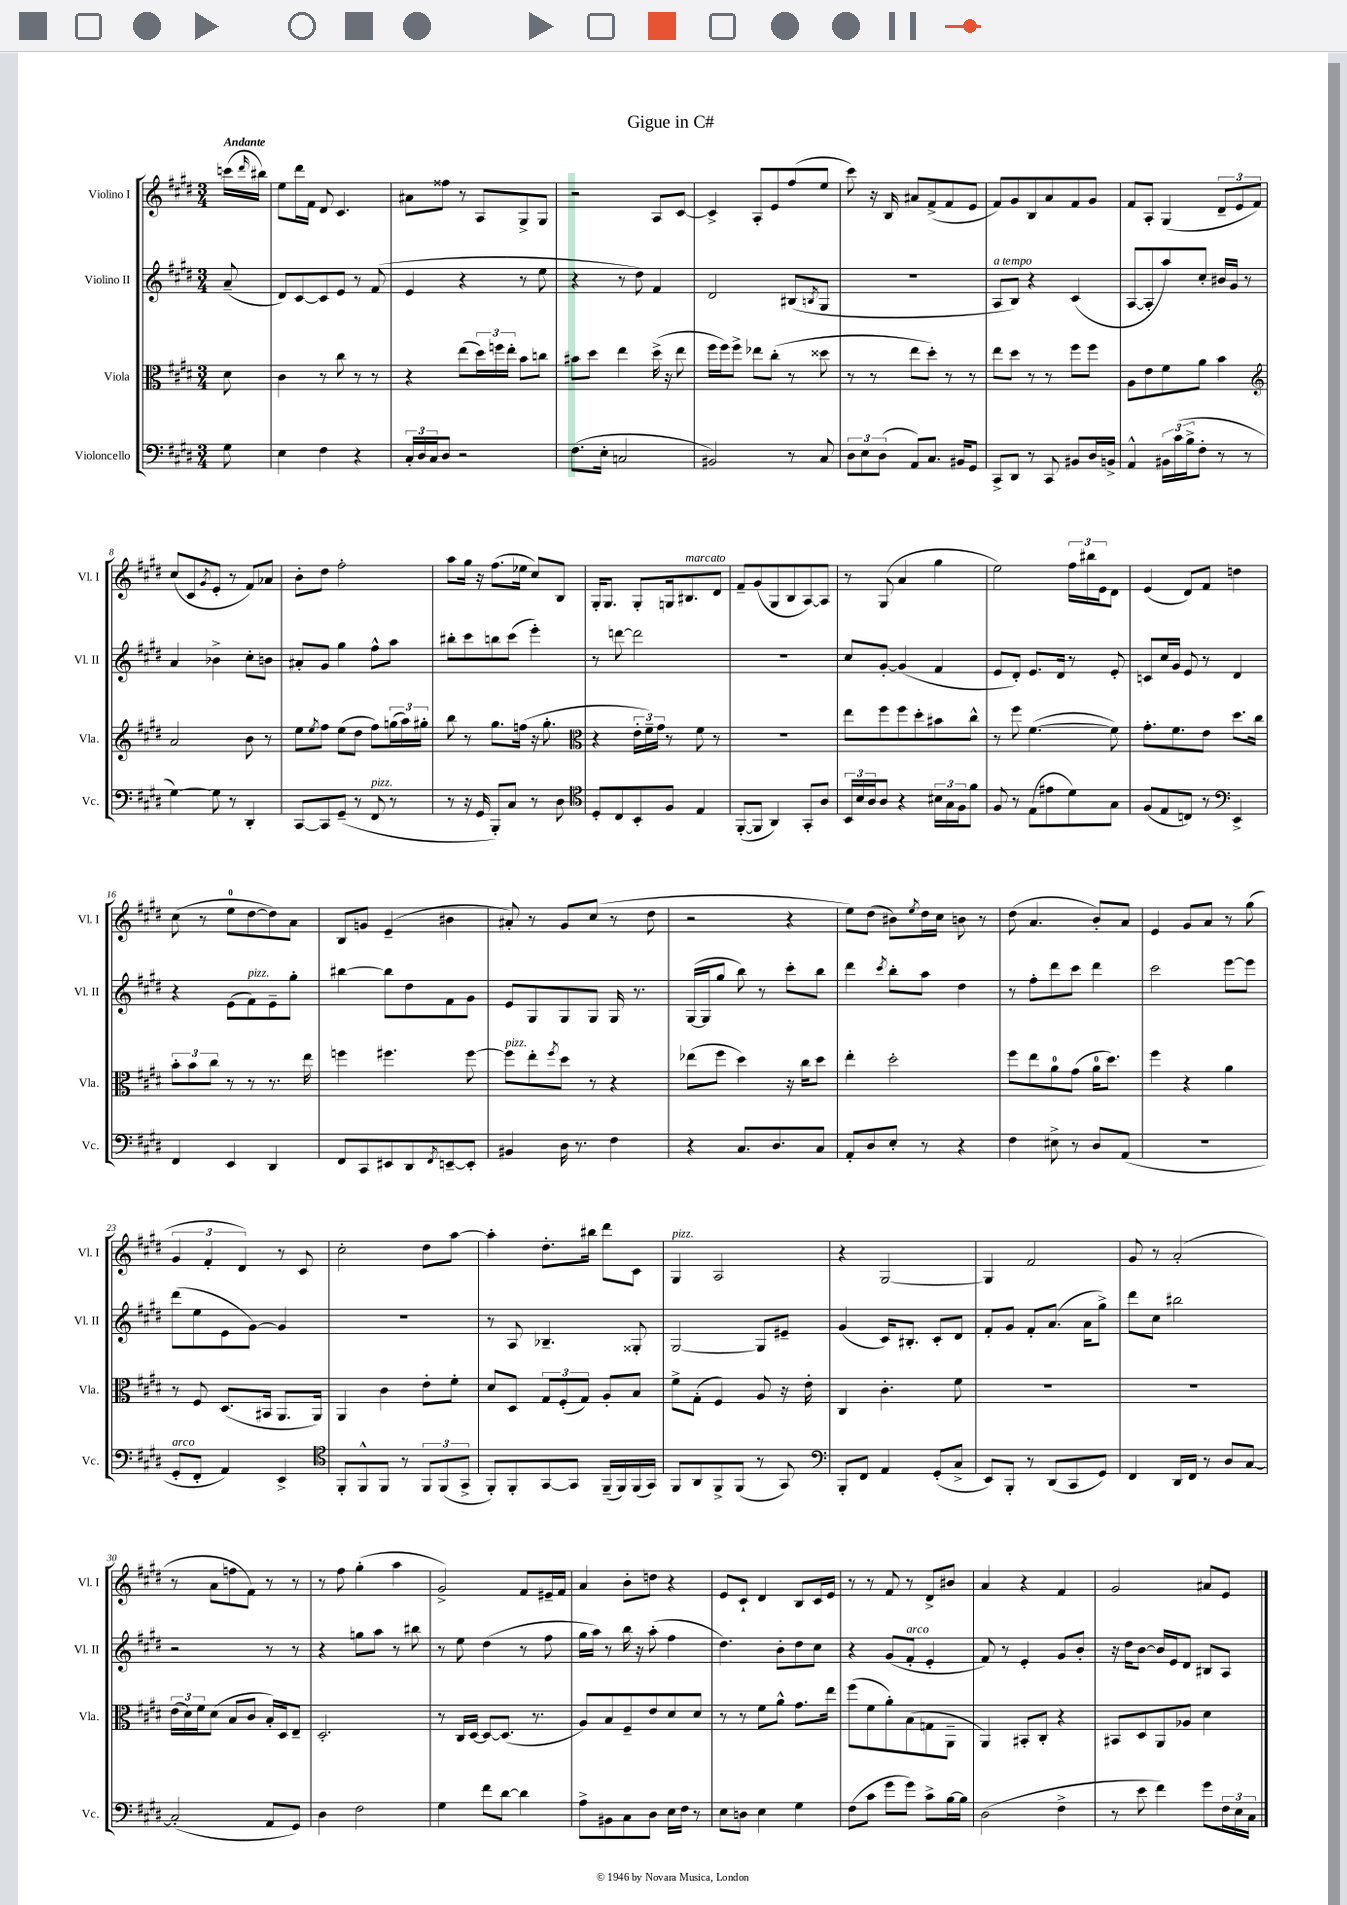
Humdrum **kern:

**kern	**kern	**kern	**kern
*staff4	*staff3	*staff2	*staff1
*clefF4	*clefC3	*clefG2	*clefG2
*k[f#c#g#d#]	*k[f#c#g#d#]	*k[f#c#g#d#]	*k[f#c#g#d#]
*M3/4	*M3/4	*M3/4	*M3/4
8G#\	8d#\	(8a~/	(16ccc\LL
.	.	.	16qqddd#/
.	.	.	16bb#\JJ)
=	=	=	=
4E\	4c#\	8d#/L)	8ee\L
.	.	[8c#/	16ddd#\L
.	.	.	16f#\JJ
4F#\	8r	8c#/]	8d#/
.	8cc#\	8e/J	4.c#/
4r	8r	8r	.
.	8r	(8f#/	.
=	=	=	=
24C#'/LL	4r	4e/	8a#\L
24D#/	.	.	.
24C#/J	.	.	.
8D#/J	.	.	8ff##\J
2r	(8ee\L	4r	8r
.	24dd#\L)	.	8A/L
.	24ff\	.	.
.	24ee'\JJ	.	.
.	8b\L	8r	8G#^/
.	8cc\J	8ee\	8G#/J
=	=	=	=
(8.F#\L	8b#\L	4r	2r
.	8dd#\J	.	.
16E'\Jk	.	.	.
2C/	4ee\	8r	.
.	.	8dd#\)	.
.	(16dd#^\	4f#/	8A/L
.	16r	.	.
.	8ee\	.	[8c#/J
=	=	=	=
2BB#/)	16ff#\LL	2d#/	4c#^/]
.	16ff#\J)	.	.
.	8ff#^\J	.	.
.	8ee-\L	.	8A'/L
.	(8cc#'\J	.	8e/
8r	8r	(8B#/L	(8ff#/
.	.	8qB/	.
8C#/	8dd##\	8G#/J	8ee/J
=	=	=	=
12D#\L	8r	2.r	8ccc#\)
12E\	.	.	.
.	8r	.	16r
(12D#\J	.	.	.
.	.	.	16B/
8AA/L)	8ee\L	.	8a#/L
8.C#/J	8dd#'\J)	.	(8f#^/
.	8r	.	8f#/
16BB#/LK	.	.	.
8GG#/J	8r	.	8e/J
=	=	=	=
8CC#^/L	8ee\L	8A/L	8f#/L)
8DD#/J	8dd#\J	8B/J)	8g#/
8r	8r	4r	8B/
8CC#/	8r	.	8a/
8BB#/L	8ff#\L	(4c#/	8f#/
16D#/L	8ff#\J	.	8g#/J
16BB^/JJ	.	.	.
=	=	=	=
4AA^^/	8A\L	[8A/L	8f#/L
.	8e\	8A'/]	8A'/J
24BB#\LL	8f#\	8aa/)	(4G#/
(24c#\	.	.	.
24B^\J	.	.	.
8F#'\J	8a\J	8cc#'/J	.
8r	4b\	16b#/LL	12d#~/L
.	.	16g#/JJ	.
.	.	.	12e/
8r	.	8r	.
.	.	.	12f#/J)
=	=	=	=
*	*clefG2	*	*
[4G#\)	2a/	4a/	(8cc#/L
.	.	.	8c#/
.	.	.	8qg#/
8G#\]	.	4b-^\	8e'/J
8r	.	.	8r
4DD#'/	8b\	8cc#'\L	8f#/L)
.	8r	8b\J	8a-/J
=	=	=	=
[8CC#/L	8ee\L	8a#'/L	8b'\L
.	8qee/	.	.
8CC#/]	8ff#\J	8g#/J	8dd#\J
(8GG#~/J	(8ee\L	4gg#\	2ff#'\
8r	8dd#\J	.	.
8FF#/	8ff#\L)	8ff#^^\L	.
8r	(24gg\L	8aa\J	.
.	24aa\)	.	.
.	24gg#'\JJ	.	.
=	=	=	=
8r	8bb\	8bb#'\L	8aa\L
16r	8r	8ccc#\	16gg#\Jk
16GG#/	.	.	16r
8BBB'/L)	8.gg#\L	8bb\	(8.ff#\L
8C#/J	.	(8ccc#\J	.
.	(16ff\Jk	.	16ee-\Jk
8r	16r	4eee'\)	8cc#/L)
.	8.gg#'\	.	.
8D#\	.	.	8B/J
=	=	=	=
*clefC4	*clefC3	*	*
8D#'/L	4r	8r	16G#'/LK
.	.	.	8.G#/J
8C#/	.	[8ddd\	.
8BB'/	24e'\LL	2ddd\]	8G#'/L
.	24f#~\)	.	.
.	24g#\JJ	.	.
8F#/J	8r	.	16G/k
.	.	.	8.B#/
4E/	8f#\	.	.
.	8r	.	8d#/J
=	=	=	=
([8FF#'/L	2.r	2.r	8f#~/L
8FF#/]J	.	.	(8g#/
4AA/)	.	.	8G#/
.	.	.	8B/
8GG#'/L	.	.	[8A/)
8A/J	.	.	8A/]J
=	=	=	=
24BB/LL	8ee\L	8cc#/L	8r
24B/	.	.	.
24A/J	.	.	.
8A/J	8ff#\	[8g#'/J	(8G#/
4r	8ff#\	(4g#/]	4a/
.	8dd#'\	.	.
24B#\LL	8b#\	4f#/	4gg#\
24G#\	.	.	.
24F#\J	.	.	.
8f#\J	8cc#^^\J	.	.
=	=	=	=
8F#/	8r	8e/L	2ee\)
8r	8ff#\	8d#'/J)	.
(8E\L	([4.f#\	8.e/L	.
8e#\	.	.	.
.	.	16d#/Jk	.
8d#\)	.	8r	24ff#\LL
.	.	.	24bb#\
.	.	.	24e\J
8G#\J	8f#\])	8e'/	8d#\J
=	=	=	=
(8F#/L	8.g#'\L	8c/L	(4e/
8E/	.	16cc#/L	.
.	8.f#\	16g#/JJ	.
8C/J)	.	8e/	8d#/L)
8r	8e\J	8r	8f#/J
*clefF4	*	*	*
4EE^/	8.dd#\L	4d#/	4dd\
.	16cc#\Jk	.	.
=	=	=	=
4FF#/	12b'\L	4r	(8cc#\
.	12b\	.	.
.	.	.	8r
.	12cc#\J	.	.
4EE/	8r	(8e\L	8ee\L
.	8r	8f#\)	[8dd#\
4DD#/	8.r	8e~\	8dd#\])
.	.	8gg#'\J	8a\J
.	16ee\	.	.
=	=	=	=
8FF#/L	4ff\	[4bb#\	8B/L
8CC#/	.	.	8g/J
8EE#/	4.ff#\	8bb#\]L	(4e~/
8DD#/	.	8dd#\	.
8qFF#/	.	.	.
[8EE~/	.	8f#\	4b#\
8EE'/]J	[8ff#\	8g#\J	.
=	=	=	=
4BB#/	8ff#\]L	8e/L	8a#'/)
.	8ee'\	8G#/	8r
.	8qff#/	.	.
16D#\	8dd#\J	8G#/	8g#/L
8.r	.	.	.
.	8r	8G#/J	(8cc#/J
4F#\	4r	16G#/	8r
.	.	8.r	.
.	.	.	8dd#\
=	=	=	=
4r	(8ee-\L	([16G#/LL	2r
.	.	16G#/]J	.
.	8ff#\J	8gg#/J	.
8.C#/L	4dd#\)	8bb\)	.
.	.	8r	.
8.D#/	.	.	.
.	16r	8ccc#'\L	4r
.	16cc#\LK	.	.
8C#/J	8dd#\J	8bb\J	.
=	=	=	=
8AA'/L	4ee'\	4ddd#\	8ee\L)
8D#/	.	.	(8dd#\J
.	.	8qccc#/	.
8E'/J	2dd#'\	8bb'\L	8b#\L)
.	.	.	8qee/
8r	.	8aa\J	16dd#\L
.	.	.	16cc#\JJ
4r	.	4dd#\	8b\
.	.	.	8r
=	=	=	=
4F#\	8ff#\L	8r	(8dd#\
.	8ee\	8ff#'\L	4.a/
8E#^\	8a\	8ddd#\	.
8r	(8g#\J	8ccc#\J	.
8D#/L	16a\LK	4ddd#\	8b'/L)
.	8.dd#\J)	.	.
(8AA/J	.	.	8a/J
=	=	=	=
2.r	4ff#\	2ccc#\	4e/
.	4r	.	8g#/L
.	.	.	8a/J
.	4a\	[8eee\L	8r
.	.	8eee\]J	(8gg#\
=	=	=	=
8GG#'/L	8r	(8ddd#\L	6g#/
8FF#'/J	8F#/	8ee\	.
.	.	.	6f#'/
4AA/)	(8.D#/L	8e\	.
.	.	.	6d#/)
.	.	[8g#\J)	.
.	16BB#/Jk	.	.
4EE^/	8.AA/L	4g#/]	8r
.	.	.	8c#/
.	16AA/Jk)	.	.
=	=	=	=
*clefC4	*	*	*
8FF#'/L	4AA/	2.r	2cc#'\
8FF#^^/	.	.	.
8FF#/J	4c#\	.	.
8r	.	.	.
12FF#/L	8e'\L	.	8dd#\L
(12FF#/	.	.	.
.	8f#'\J	.	[8aa\J
12GG#^/J	.	.	.
=	=	=	=
8FF#'/L)	8d#/L	8r	4aa'\]
8FF#'/	8D#/J	8A/	.
[8GG#/	12G#/L	4.B-~/	8.dd#'\L
.	(12F#'/	.	.
8GG#/]J	.	.	.
.	12G#/J)	.	.
.	.	.	16bb#\Jk
(16FF#~/LL	8A'/L	.	8ddd#\L
16FF#/)	.	.	.
(16FF#/	8B/J	8G##'/	8c#\J
16GG#/JJ)	.	.	.
=	=	=	=
8FF#/L	8f#^\L	[2G#/	4G#/
8AA/	(8G#'\J	.	.
8FF#^/	4F#/)	.	2A/
(8FF#/J	.	.	.
8r	8A/	8G#/]L	.
8GG#/)	16r	8e#~/J	.
.	16e'\	.	.
=	=	=	=
*clefF4	*	*	*
8BBB'/L	4C#/	(4g#/	4r
8FF#/J	.	.	.
4AA/	4.c#'\	16c#/LK)	[2G#/
.	.	8.B#'/J	.
(8GG#'/L	.	8c#'/L	.
8C#^/J	8f#\	8d#/J	.
=	=	=	=
8EE/L)	2.r	8f#'/L	4G#/]
8BBB'/J	.	8g#/J	.
8r	.	8f#'/L	2f#/
(8DD#/L	.	(8.a/J	.
8CC#/	.	.	.
.	.	16a\LK	.
8GG#/J)	.	8gg#^\J)	.
=	=	=	=
4FF#/	2.r	8ddd#\L	8g#/
.	.	8cc#\J	8r
16DD#/LL	.	2bb#\	(2a'/
16FF#/JJ	.	.	.
8r	.	.	.
8D#/L	.	.	.
[8C#/J	.	.	.
=	=	=	=
(2C#'/]	(24e\LL	2r	8r
.	24d#\)	.	.
.	24f#\J	.	.
.	(8d#\J	.	8a\L
.	8B/L	.	8ff\
.	8c#/J	.	8f#\J)
8AA/L	16B'/LL)	8r	8r
.	16D#/J	.	.
8GG#/J)	8E~/J	8r	8r
=	=	=	=
4D#\	2.D#'/	4r	8r
.	.	.	8ff#\
2F#\	.	8gg\L	(4gg#'\
.	.	8aa\J	.
.	.	8r	4aa\
.	.	8bb#\	.
=	=	=	=
4G#\	8r	8r	2g#^/)
.	16C#/LL	8ee\	.
.	[16D#/JJ	.	.
8f#\L	8D#/_L	(4dd#\	.
[8d#\J	(8.D#/]J	.	.
4d#\]	.	8r	8f#/L
.	8.r	.	.
.	.	8ff#\	16e#~/L
.	.	.	16f#/JJ
=	=	=	=
8A^\L	8A/L)	16gg#\LL	4a/
.	.	16aa\JJ)	.
8BB#\	8B/	8r	.
8C#\	8F#~/	16bb\	8b'\L
.	.	16r	.
8D#\J	8e/	(8aa'\	8dd\J
16E\LL	8d#/	4ff#\	4r
16F#\JJ	.	.	.
8r	8d#/J	.	.
=	=	=	=
8E\L	8r	4.dd#\)	8e/L
8D\J	8r	.	8c#`/J
4E\	8f#\L	.	4d#/
.	8a^^\J	8b'\L	.
4G#\	8.g#\L	8dd#\	8B/L
.	.	8cc#\J	16c#/L
.	16ee\Jk	.	16e/JJ
=	=	=	=
(8F#\L	(8ff#\L	4r	8r
8c#\J	8f#\	.	8r
8g#\L	8a'\)	(8g#/L	8f#/
8g#\J)	(8B\	8f#'/J	8r
8c#^\L	8G\	4e'/	8d#^/L
[16B\L	8AA~\J	.	8b#/J
16B\]JJ	.	.	.
=	=	=	=
(2D#\	4AA/)	8f#/)	4a/
.	.	8r	.
.	8BB#'/L	4e'/	4r
.	8C#'/J	.	.
4F#^\	4r	8g#/L	4f#/
.	.	8b'/J	.
=	=	=	=
8r	8BB#/L	16r	2g#/
.	.	16dd#\LK	.
8e\	8D#/	[8b\J	.
4f#\)	8AA/	16b/]LL	.
.	.	16e/J	.
.	8A-/J	8d#/J	.
8g#\L	4d#\	8B#/L	8a#/L
24F#\L	.	8A/J	8e/J
24E\	.	.	.
24C#\JJ	.	.	.
==	==	==	==
*-	*-	*-	*-
